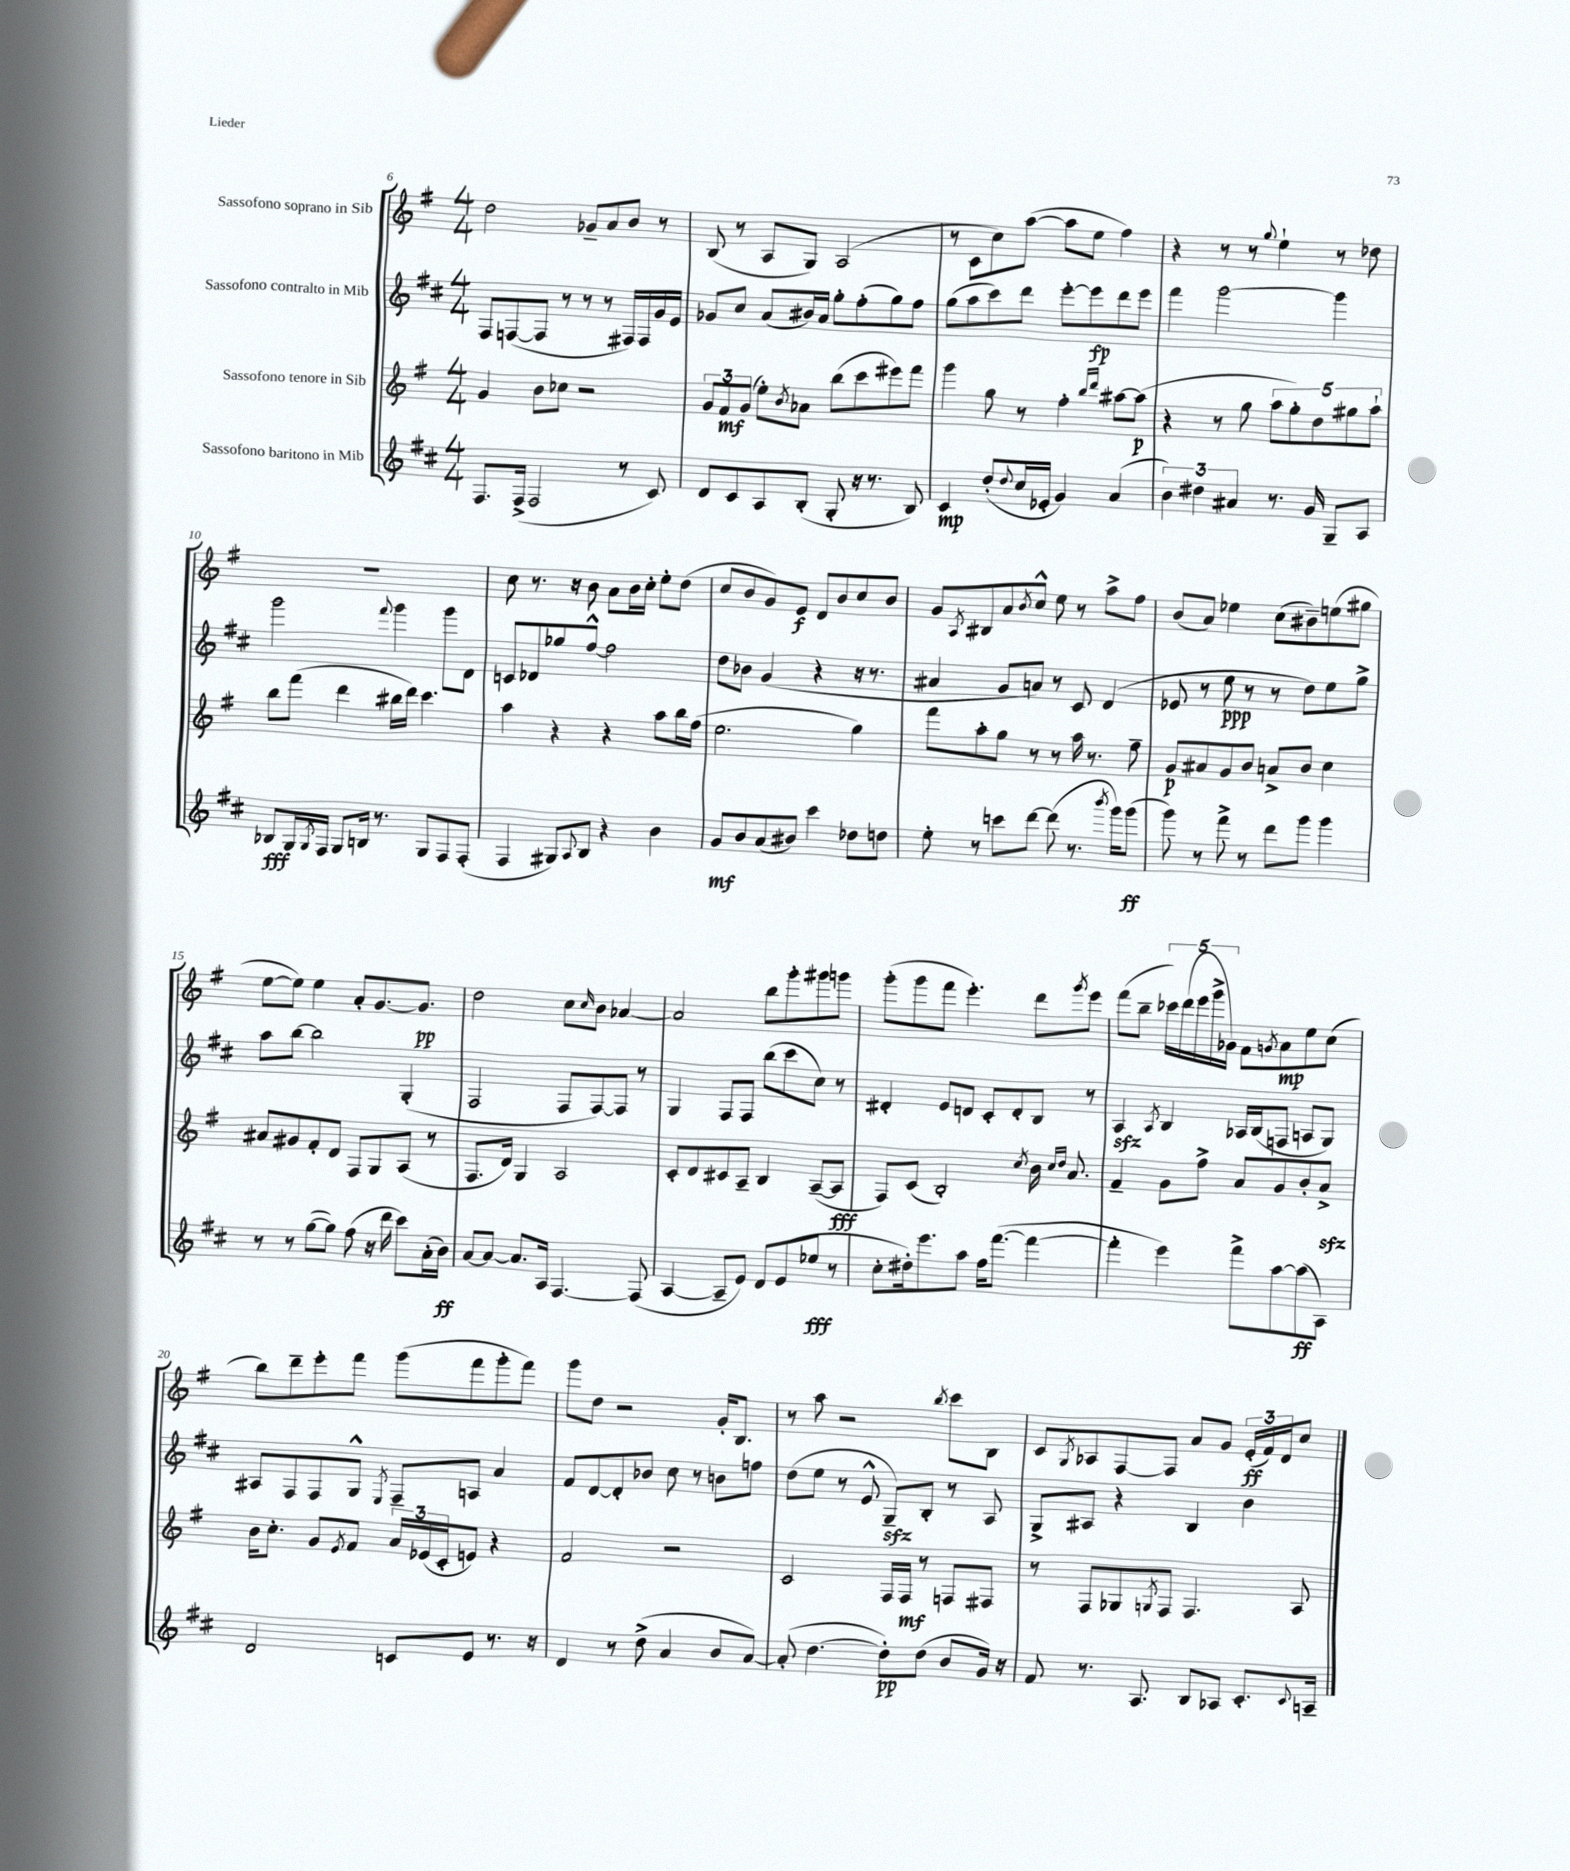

**kern	**dynam	**kern	**dynam	**kern	**dynam	**kern	**dynam
*part4	*part4	*part3	*part3	*part2	*part2	*part1	*part1
*staff4	*staff4	*staff3	*staff3	*staff2	*staff2	*staff1	*staff1
*I"Sassofono baritono in Mib	*	*I"Sassofono tenore in Sib	*	*I"Sassofono contralto in Mib	*	*I"Sassofono soprano in Sib	*
*clefG2	*	*clefG2	*	*clefG2	*	*clefG2	*
*k[f#c#]	*	*k[f#]	*	*k[f#c#]	*	*k[f#]	*
*M4/4	*	*M4/4	*	*M4/4	*	*M4/4	*
=6	=6	=6	=6	=6	=6	=6	=6
8.F#/L	.	4g/	.	8F#/L	.	2dd\	.
.	.	.	.	([8Fn/	.	.	.
(16F#^/Jk	.	.	.	.	.	.	.
2F#/	.	8b\L	.	8F/J]	.	.	.
.	.	8cc-X\J	.	8r	.	.	.
.	.	2r	.	8r	.	8g-X~/L	.
.	.	.	.	8r	.	8a/	.
8r	.	.	.	16F#X/LL)	.	8b/J	.
.	.	.	.	16F#/	.	.	.
8c#/)	.	.	.	16g/	.	8r	.
.	.	.	.	16e/JJ	.	.	.
=7	=7	=7	=7	=7	=7	=7	=7
8d/L	.	12g/L	.	8g-X/L	.	(8B/	.
.	.	12f#/	mf	.	.	.	.
8c#/	.	.	.	8cc#/J	.	8r	.
.	.	(12g/J	.	.	.	.	.
8A/	.	8ee'\L)	.	(8a/L	.	8A/L	.
.	.	8qb/	.	.	.	.	.
(8B'/J	.	8a-X\J	.	16b#X/L)	.	8G/J)	.
.	.	.	.	16a/JJ	.	.	.
8G'/	.	(8bb\L	.	8gg'\L	.	(2A/	.
16r	.	8ccc\	.	(8ff#'\	.	.	.
8.r	.	.	.	.	.	.	.
.	.	8eee#X\)	.	8gg\)	.	.	.
8B/)	.	8fff#\J	.	8ff#\J	.	.	.
=8	=8	=8	=8	=8	=8	=8	=8
4c#/	mp	4ggg\	.	(8gg\L	.	8r	.
.	.	.	.	8aa\	.	8c\L	.
(8dd'/L	.	8gg\	.	8ccc#\)	.	8cc\)	.
8qqdd/	.	.	.	.	.	.	.
16cc#/L	.	8r	.	8ddd\J	.	([8aa\J	.
16e-X'/JJ	.	.	.	.	.	.	.
4g/)	.	4ff#'\	.	[8eee'\L	.	8aa\L]	.
.	.	.	.	8eee\]	fp	8ee\J	.
.	.	16qqbb/LL	.	.	.	.	.
.	.	16qqddd/JJ	.	.	.	.	.
(4a/	.	[8aa#X\L	.	8ddd\	.	4ff#\)	.
.	.	(8aa#\J]	p	8eee\J	.	.	.
=9	=9	=9	=9	=9	=9	=9	=9
6b\)	.	4r	.	4fff#\	.	4r	.
6dd#X\	.	.	.	.	.	.	.
.	.	8r	.	[2ggg\	.	8r	.
6a#X/	.	.	.	.	.	.	.
.	.	8gg\	.	.	.	8r	.
.	.	.	.	.	.	8qqgg/	.
8.r	.	10aa\L	.	.	.	4ee`\	.
.	.	10gg'\)	.	.	.	.	.
16g/	.	.	.	.	.	.	.
.	.	10dd\	.	.	.	.	.
8G~/L	.	.	.	4ggg\]	.	8r	.
.	.	10gg#X\	.	.	.	.	.
8A/J	.	.	.	.	.	8dd-X\	.
.	.	10aa`\J	.	.	.	.	.
!!LO:LB:g=z
=10	=10	=10	=10	=10	=10	=10	=10
8B-X/L	fff	8bb\L	.	2ggg\	.	1r	.
16G/L	.	(8fff#\J	.	.	.	.	.
8qG/	.	.	.	.	.	.	.
16F#/JJ	.	.	.	.	.	.	.
8G/L	.	4ddd\	.	.	.	.	.
16Bn/Jk	.	.	.	.	.	.	.
8.r	.	.	.	.	.	.	.
.	.	.	.	8qqfff#/	.	.	.
.	.	16bb#X\LL	.	4ggg\	.	.	.
.	.	16ddd\JJ)	.	.	.	.	.
8G/L	.	4.ccc\	.	.	.	.	.
8F#/	.	.	.	8ggg\L	.	.	.
(8F#'/J	.	.	.	8d\J	.	.	.
=11	=11	=11	=11	=11	=11	=11	=11
4F#/	.	4aa\	.	8cn/L	.	8cc\	.
.	.	.	.	8d-X/	.	8.r	.
8G#X/L)	.	4r	.	8gg-X/	.	.	.
.	.	.	.	.	.	16r	.
8qqA/	.	.	.	.	.	.	.
8B/J	.	.	.	[8ff#^^/J	.	8b\	.
4r	.	4r	.	2ff#\]	.	8a\L	.
.	.	.	.	.	.	16b\L	.
.	.	.	.	.	.	16cc'\JJ	.
4b\	.	8aa\L	.	.	.	8ee'\L	.
.	.	16bb\L	.	.	.	(8dd\J	.
.	.	(16ff#\JJ	.	.	.	.	.
=12	=12	=12	=12	=12	=12	=12	=12
8g/L	mf	2.ee\	.	8dd\L	.	8cc/L	.
8b/	.	.	.	8b-X\J	.	8b/	.
(8a/	.	.	.	(4g/	.	8g/)	.
8b#X/J)	.	.	.	.	.	8e/J	f
4ccc#\	.	.	.	4r	.	8d/L	.
.	.	.	.	.	.	8b/	.
8dd-X\L	.	4gg\)	.	16r	.	8cc/	.
.	.	.	.	8.r	.	.	.
8ddn\J	.	.	.	.	.	8b/J	.
=13	=13	=13	=13	=13	=13	=13	=13
8ee'\	.	8fff#\L	.	4a#X/	.	8g/L	.
.	.	.	.	.	.	8qA/	.
8r	.	8aa'\	.	.	.	8B#X/	.
8cccn\L	.	8gg\J	.	8g/L	.	8a/	.
.	.	.	.	.	.	8qb/	.
[8ddd\J	.	8r	.	8an/J)	.	8cc^^/J	.
(8ddd\]	.	8r	.	8r	.	8ee\	.
8.r	.	16aa\	.	8c#/	.	8r	.
.	.	8.r	.	.	.	.	.
.	.	.	.	(4d/	.	8aa^\L	.
8qbbb/	.	.	.	.	.	.	.
16ggg\KL)	.	.	.	.	.	.	.
(8ggg\J	ff	8ff#~\	.	.	.	8ff#\J	.
=14	=14	=14	=14	=14	=14	=14	=14
8ggg\)	.	8g/L	p	8e-X/	.	(8b/L	.
8r	.	8a#X/	.	8r	.	8a/J)	.
8fff#^\	.	8g/	.	8ee\	ppp	4ee-X\	.
8r	.	8b/J	.	8r	.	.	.
8ddd\L	.	8an^/L	.	8r	.	(8cc\L	.
8ggg\J	.	8b/J	.	8dd\L)	.	8b#X~\)	.
4ggg\	.	4cc\	.	8ee\	.	(8een\	.
.	.	.	.	8gg^\J	.	8gg#X\J	.
!!LO:LB:g=z
=15	=15	=15	=15	=15	=15	=15	=15
8r	.	8a#X/L	.	8aa\L	.	[8ee\L	.
8r	.	8g#X/	.	[8bb\J	.	8ee\J])	.
([8gg\L	.	8f#'/	.	2bb\]	.	4ee\	.
8gg\J])	.	8d/J	.	.	.	.	.
(8ff#\	.	8F#/L	.	.	.	8a'/L	.
16r	.	8G/	.	.	.	[8.g/	.
16ddd\	.	.	.	.	.	.	.
8ccc#\L)	.	(8A/J	.	(4G'/	.	.	.
.	.	.	.	.	.	8.g/J]	pp
(16a'\L	.	8r	.	.	.	.	.
16b\JJ)	ff	.	.	.	.	.	.
=16	=16	=16	=16	=16	=16	=16	=16
[8a/L	.	8.F#/L	.	2F#/	.	2dd\	.
8a/J_	.	.	.	.	.	.	.
.	.	16d/Jk)	.	.	.	.	.
8.a/L]	.	4G/	.	.	.	.	.
16A/Jk	.	.	.	.	.	.	.
[4.F#/	.	2A/	.	8F#/L	.	8cc\L	.
.	.	.	.	.	.	16qqcc/	.
.	.	.	.	[8F#/)	.	8b\J	.
.	.	.	.	8F#/J]	.	[4a-X/	.
(8F#/]	.	.	.	8r	.	.	.
=17	=17	=17	=17	=17	=17	=17	=17
[4A/	.	8c'/L	.	4G/	.	2a-/]	.
.	.	8d/	.	.	.	.	.
8A~/L]	.	8c#X/	.	8F#/L	.	.	.
8e/J)	.	8A~/J	.	8F#/J	.	.	.
8d/L	.	4B/	.	(8bb\L	.	8bb\L	.
(8e/	.	.	.	8ccc#\	.	8ggg'\	.
8ee-X/J	fff	([8A~/L	.	8cc#\J)	.	8ggg#X\	.
8r	.	8A/J]	fff	8r	.	8gggn\J	.
=18	=18	=18	=18	=18	=18	=18	=18
8cc#'\L	.	8F#/L)	.	4d#X'/	.	(8ggg'\L	.
16dd#X'\k)	.	(8c/J	.	.	.	8ggg\	.
8.eee\	.	.	.	.	.	.	.
.	.	2B'/)	.	8e/L	.	8fff#\J	.
8aa\J	.	.	.	8dn/J	.	4.eee'\)	.
16ff#\KL	.	.	.	8c#'/L	.	.	.
([8.fff#\J	.	.	.	.	.	.	.
.	.	.	.	8d'/	.	.	.
.	.	8qcc/	.	.	.	.	.
4fff#\_	.	16b\	.	8B/J	.	8ddd\L	.
.	.	16qqcc/LL	.	.	.	.	.
.	.	16qqdd/JJ	.	.	.	.	.
.	.	8.a/	.	.	.	.	.
.	.	.	.	.	.	8qggg/	.
.	.	.	.	8r	.	8eee\J	.
=19	=19	=19	=19	=19	=19	=19	=19
4fff#'\]	.	4f#~/	.	4Azz/	.	(8fff#\L	.
.	.	.	.	.	.	8bb~\J	.
.	.	.	.	8qA/	.	.	.
4eee\)	.	8g\L	.	4B/	.	20ccc-X\LL)	.
.	.	.	.	.	.	(20ddd\	.
.	.	.	.	.	.	20eee\	.
.	.	8ff#^\J	.	.	.	.	.
.	.	.	.	.	.	20ggg^\	.
.	.	.	.	.	.	20g-X\JJ)	.
8fff#^\L	.	8a/L	.	16A-X/LL	.	8f#\L	.
.	.	.	.	(16B/J	.	.	.
.	.	.	.	.	.	8qgn/	.
[8aa\	.	8g/	.	8Fn/J	.	8a\	mp
(8aa\]	ff	8b'/	.	8An/L	.	8ee\	.
8A\J)	.	8azz^/J	.	8G/J)	.	(8cc\J	.
!!LO:LB:g=z
=20	=20	=20	=20	=20	=20	=20	=20
2d/	.	16b\KL	.	8A#X/L	.	8bb\L)	.
.	.	8.cc'\J	.	.	.	.	.
.	.	.	.	8F#/	.	8ddd~\	.
.	.	8g/L	.	8F#/	.	8eee'\	.
.	.	8qe/	.	.	.	.	.
.	.	8f#/J	.	8G^^/J	.	8fff#\J	.
.	.	.	.	8qE/	.	.	.
8cn/L	.	24a/LL	.	8F#~/L	.	(8ggg\L	.
.	.	(24e-X/	.	.	.	.	.
.	.	24c'/J	.	.	.	.	.
8e/J	.	8en/J)	.	8An/J	.	8fff#\	.
8.r	.	4r	.	4a/	.	8ggg'\	.
.	.	.	.	.	.	8fff#\J)	.
16r	.	.	.	.	.	.	.
=21	=21	=21	=21	=21	=21	=21	=21
4d/	.	2f#/	.	8f#/L	.	8ggg\L	.
.	.	.	.	[8d/	.	8dd\J	.
8r	.	.	.	8d'/]	.	2r	.
(8dd^\	.	.	.	8b-X/J	.	.	.
4a/	.	2r	.	8cc#\	.	.	.
.	.	.	.	8r	.	.	.
8b/L	.	.	.	8bn\L	.	16g'/KL	.
.	.	.	.	.	.	8.B/J	.
[8a/J)	.	.	.	8ffn\J	.	.	.
=22	=22	=22	=22	=22	=22	=22	=22
(8a'/]	.	2c/	.	(8dd\L	.	8r	.
[4.dd\	.	.	.	8ee\J	.	8aa\	.
.	.	.	.	8r	.	2r	.
.	.	.	.	8e^^/	.	.	.
8dd'\L])	pp	16F#/LL	.	8Gzz~/L)	.	.	.
.	.	16F#/JJ	mf	.	.	.	.
(8dd\J	.	8r	.	8B'/J	.	.	.
.	.	.	.	.	.	8qbb/	.
8b/L	.	8Fn/L	.	8r	.	8ccc\L	.
16g/Jk)	.	8F#X/J	.	8A/	.	8B\J	.
16r	.	.	.	.	.	.	.
=23	=23	=23	=23	=23	=23	=23	=23
8f#/	.	8r	.	8G^/L	.	8c/L	.
.	.	.	.	.	.	8qG/	.
8.r	.	8F#/L	.	8A#X/J	.	8A-X/	.
.	.	8G-X/	.	4r	.	[8F#/	.
8.A/	.	.	.	.	.	.	.
.	.	8qGn/	.	.	.	.	.
.	.	8F#/J	.	.	.	8F#/J]	.
8B/L	.	4.F#/	.	4B/	.	8a/L	.
8A-X/J	.	.	.	.	.	8g/J	.
8.c#'/L	.	.	.	4b\	.	(24e'/LL	ff
.	.	.	.	.	.	24f#/)	.
.	.	.	.	.	.	24d/J	.
.	.	8A/	.	.	.	8cc/J	.
8qqc#/	.	.	.	.	.	.	.
16An~/Jk	.	.	.	.	.	.	.
==	==	==	==	==	==	==	==
*-	*-	*-	*-	*-	*-	*-	*-
